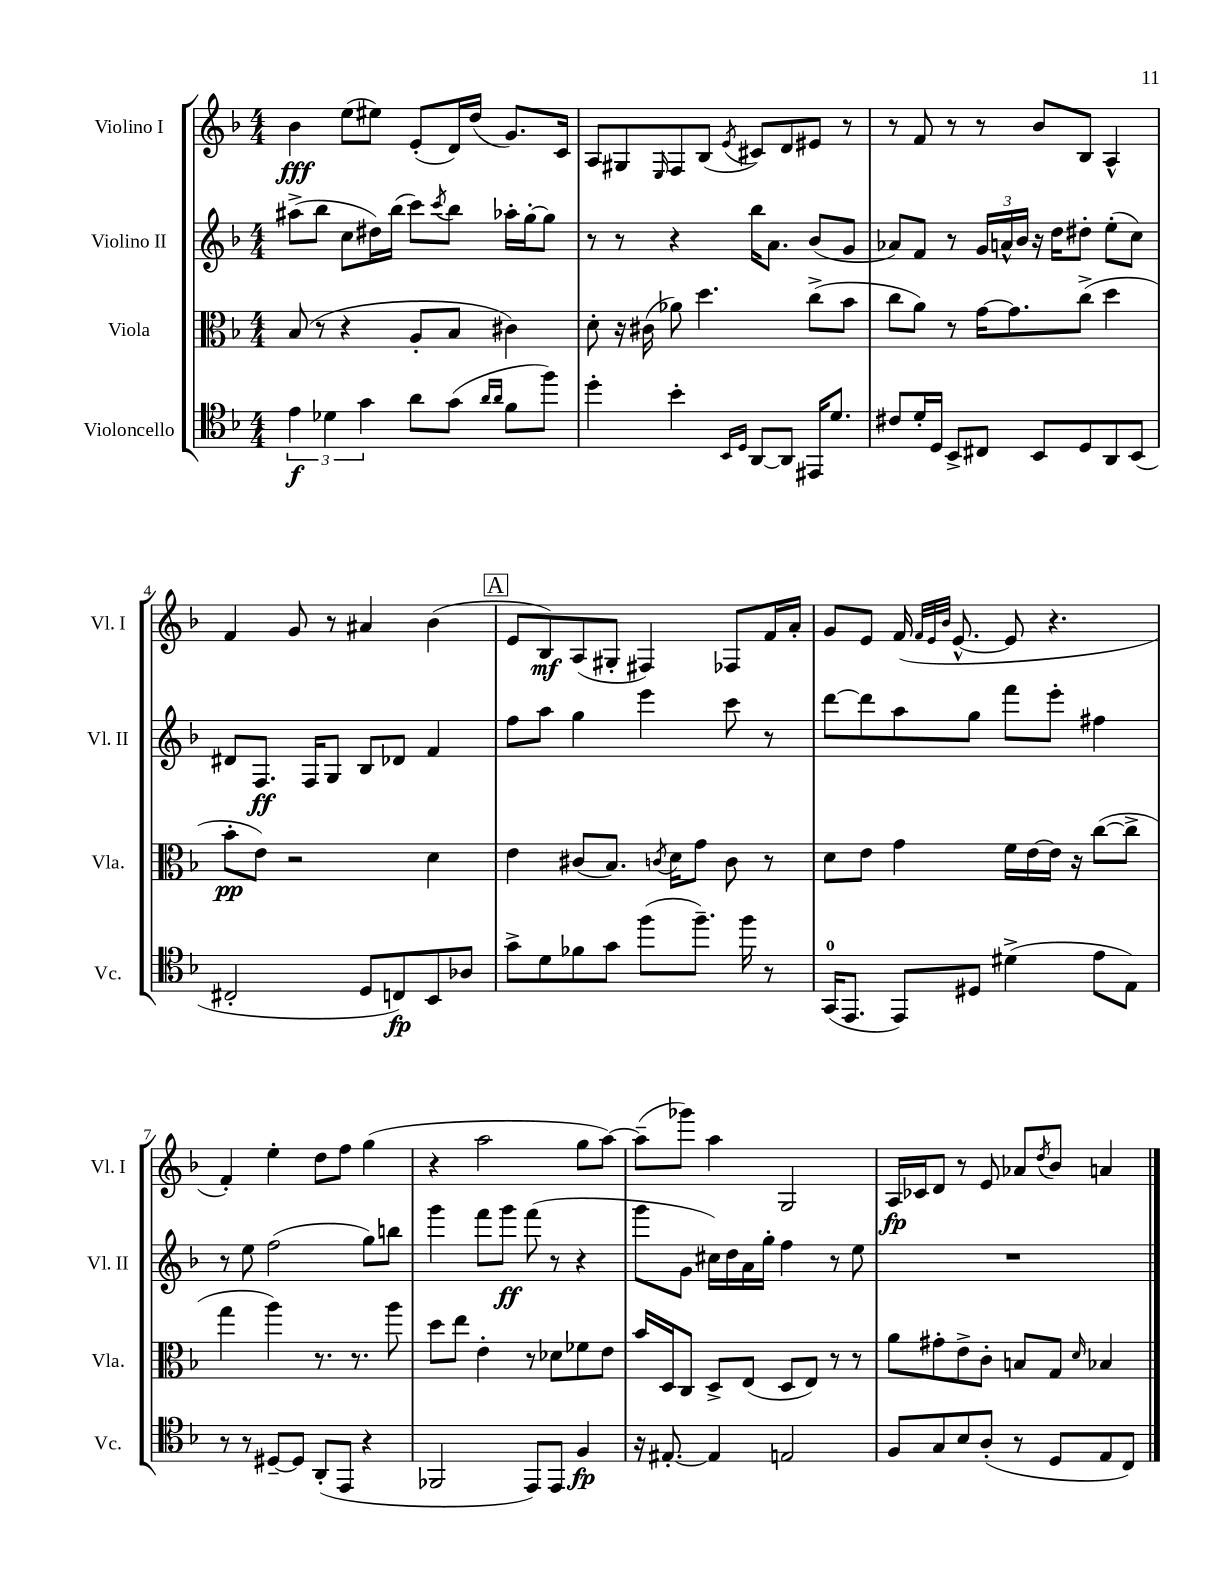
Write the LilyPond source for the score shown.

<<
\new StaffGroup <<
\new Staff = "s0" \with { instrumentName = "Violino I" shortInstrumentName = "Vl. I" } {
    \clef treble \key f \major \numericTimeSignature \time 4/4
    bes'4\fff e''8( eis''8) e'8-.( d'16) d''16( g'8.) c'16 |
    a8 gis8 \grace { e16 } f8 bes8( \acciaccatura { e'8 } cis'8) d'8 eis'8 r8 |
    r8 f'8 r8 r8 bes'8 bes8 a4-^ |
    f'4 g'8 r8 ais'4 bes'4( |
    \mark \markup { \box "A" } e'8 bes8\mf) a8( gis8-. fis4) fes8 f'16 a'16-. |
    g'8 e'8 f'16( \grace { f'32 e'32 bes'32 } e'8.~-^ e'8 r4. |
    f'4-.) e''4-. d''8 f''8 g''4( |
    r4 a''2 g''8 a''8~) |
    a''8--( ges'''8) a''4 g2 |
    a16\fp ces'16 d'8 r8 e'8 aes'8 \acciaccatura { d''8 } bes'8 a'4 \bar "|." |
}
\new Staff = "s1" \with { instrumentName = "Violino II" shortInstrumentName = "Vl. II" } {
    \clef treble \key f \major \numericTimeSignature \time 4/4
    ais''8->( bes''8 c''8 dis''16) bes''16( c'''8) \acciaccatura { c'''8 } bes''8 aes''16-. g''16~-. g''8 |
    r8 r8 r4 bes''16 a'8. bes'8( g'8 |
    aes'8) f'8 r8 \tuplet 3/2 { g'16 a'16-^ bes'16 } r16 d''16 dis''8-. e''8-.( c''8) |
    dis'8 f8.\ff f16 g8 bes8 des'8 f'4 |
    \mark \markup { \box "A" } f''8 a''8 g''4 e'''4 c'''8 r8 |
    d'''8~ d'''8 a''8 g''8 f'''8 e'''8-. fis''4 |
    r8 e''8 f''2( g''8) b''8 |
    g'''4 f'''8 g'''8\ff f'''8( r8 r4 |
    g'''8 g'8 cis''16) d''16 a'16 g''16-. f''4 r8 e''8 |
    R1 \bar "|." |
}
\new Staff = "s2" \with { instrumentName = "Viola" shortInstrumentName = "Vla." } {
    \clef alto \key f \major \numericTimeSignature \time 4/4
    bes8( r8 r4 a8-. bes8 cis'4) |
    d'8-. r16 cis'16( aes'8) d''4. c''8->( bes'8 |
    c''8 a'8) r8 g'16~ g'8. c''8->( d''4 |
    bes'8-.\pp e'8) r2 d'4 |
    \mark \markup { \box "A" } e'4 cis'8( bes8.) \acciaccatura { c'8 } d'16 g'8 c'8 r8 |
    d'8 e'8 g'4 f'16 e'16~ e'16 r16 c''8~( c''8-> |
    g''4 a''4) r8. r8. a''8 |
    d''8 e''8 e'4-. r8 des'8 fes'8 e'8 |
    bes'16 d16 c8 d8-> e8( d8 e8) r8 r8 |
    a'8 gis'8-. e'8-> c'8-. b8 g8 \grace { d'16 } bes4 \bar "|." |
}
\new Staff = "s3" \with { instrumentName = "Violoncello" shortInstrumentName = "Vc." } {
    \clef tenor \key f \major \numericTimeSignature \time 4/4
    \tuplet 3/2 { e'4\f des'4 g'4 } a'8 g'8( \grace { a'16 a'16 } f'8 f''8) |
    d''4-. bes'4-. \grace { bes,16 d16 } a,8~ a,8 eis,16 d'8. |
    cis'8 d'16-. d16 bes,8-> cis8 bes,8 d8 a,8 bes,8( |
    cis2-. d8 c8\fp) bes,8 aes8 |
    \mark \markup { \box "A" } g'8-> d'8 fes'8 g'8 f''8( f''8.--) f''16 r8 |
    g,16-0( e,8. e,8) dis8 dis'4->( e'8 e8) |
    r8 r8 dis8~-- dis8 a,8-.( e,8 r4 |
    fes,2 e,8) e,8 f4\fp |
    r16 eis8.~-. eis4 e2 |
    f8 g8 bes8 a8-.( r8 d8 e8 c8) \bar "|." |
}
>>
>>
